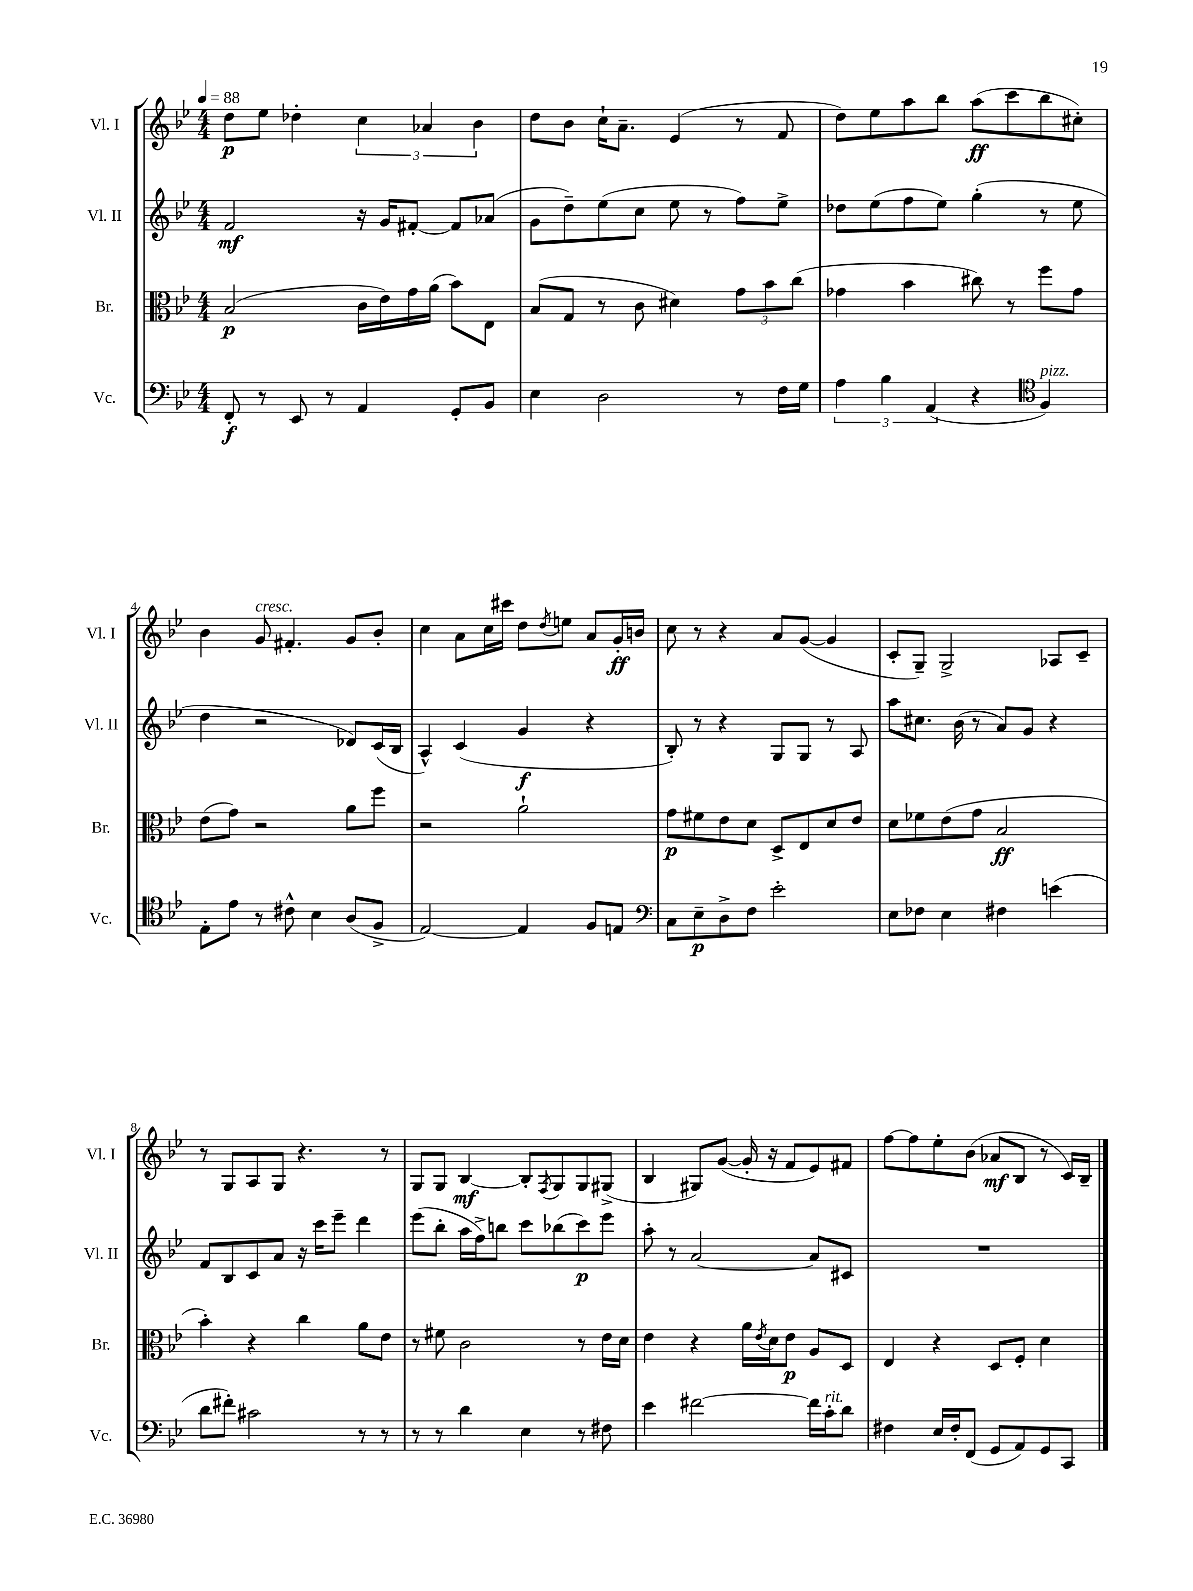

**kern	**kern	**kern	**kern
*staff4	*staff3	*staff2	*staff1
*clefF4	*clefC3	*clefG2	*clefG2
*k[b-e-]	*k[b-e-]	*k[b-e-]	*k[b-e-]
*M4/4	*M4/4	*M4/4	*M4/4
*MM88	*MM88	*MM88	*MM88
8FF'	(2B-	2f	8dd
8r	.	.	8ee-
8EE-	.	.	4dd-'
8r	.	.	.
4AA	16c	16r	6cc
.	16e-)	16g	.
.	16g	[8f#'	.
.	.	.	6a-
.	(16a	.	.
8GG'	8b-)	8f#]	.
.	.	.	6b-
8BB-	8E-	(8a-	.
=	=	=	=
4E-	(8B-	8g	8dd
.	8G	8dd~)	8b-
2D	8r	(8ee-	16cc`
.	.	.	8.a~
.	8c	8cc	.
.	4d#)	8ee-	(4e-
.	.	8r	.
8r	12g	8ff)	8r
.	12b-	.	.
16F	.	8ee-^	8f
.	(12cc	.	.
16G	.	.	.
=	=	=	=
6A	4g-	8dd-	8dd)
.	.	(8ee-	8ee-
6B-	.	.	.
.	4b-	8ff	8aa
(6AA	.	.	.
.	.	8ee-)	8bb-
4r	8cc#)	(4gg'	(8aa
.	8r	.	8ccc
*clefC4	*	*	*
4F)	8ff	8r	8bb-
.	8g-	8ee-	8cc#')
=	=	=	=
8E-'	(8e-	4dd	4b-
8e-	8g)	.	.
8r	2r	2r	8g
8c#^^	.	.	4.f#'
4B-	.	.	.
(8A	8a	8d-)	8g
8F^	8ff	(16c	8b-'
.	.	16B-	.
=	=	=	=
[2E-)	2r	4A^^)	4cc
.	.	(4c	8a
.	.	.	16cc
.	.	.	16ccc#
4E-]	2a`	4g	8dd
.	.	.	8qdd
.	.	.	8ee
8F	.	4r	8a
8E	.	.	16g'
.	.	.	16b
=	=	=	=
*clefF4	*	*	*
8C	8g	8B-')	8cc
8E-~	8f#	8r	8r
8D^	8e-	4r	4r
8F	8d	.	.
2e-'	8D^	8G	8a
.	8E-	8G	([8g
.	8d	8r	4g]
.	8e-	8A	.
=	=	=	=
8E-	8d	8aa	8c'
8F-	8f-	8.cc#	8G~)
4E-	(8e-	.	2G^
.	.	(16b-	.
.	8g	8r	.
4F#	2B-	8a)	.
.	.	8g	.
(4e	.	4r	8A-
.	.	.	8c~
=	=	=	=
8d	4b-')	8f	8r
8f#')	.	8B-	8G
2c#	4r	8c	8A
.	.	8a	8G
.	4cc	16r	4.r
.	.	16ccc	.
.	.	8eee-~	.
8r	8a	4ddd	.
8r	8e-	.	8r
=	=	=	=
8r	8r	(8eee-	8G
8r	8f#	8bb-'	8G
4d	2c	16aa	[4B-
.	.	16ff^)	.
.	.	8bb	.
4E-	.	8ccc	8B-']
.	.	.	8qF
.	.	(8bb-	8G
8r	8r	8ccc)	8G
8F#	16e-	8eee-	(8G#^
.	16d	.	.
=	=	=	=
4e-	4e-	8aa'	4B-
.	.	8r	.
[2f#	4r	[2a	8G#)
.	.	.	([8g
.	16a	.	16g']
.	8qe-	.	.
.	16d	.	16r
.	8e-	.	8f
16f#]	8A	8a]	8e-)
16c'	.	.	.
8d	8D	8c#	8f#
=	=	=	=
4F#	4E-	1r	[8ff
.	.	.	8ff]
16E-	4r	.	8ee-'
16F#'	.	.	.
(8FF	.	.	(8b-
8GG	8D	.	8a-
8AA)	8F'	.	8B-
8GG	4d	.	8r
8CC	.	.	16c)
.	.	.	16B-~
==	==	==	==
*-	*-	*-	*-
